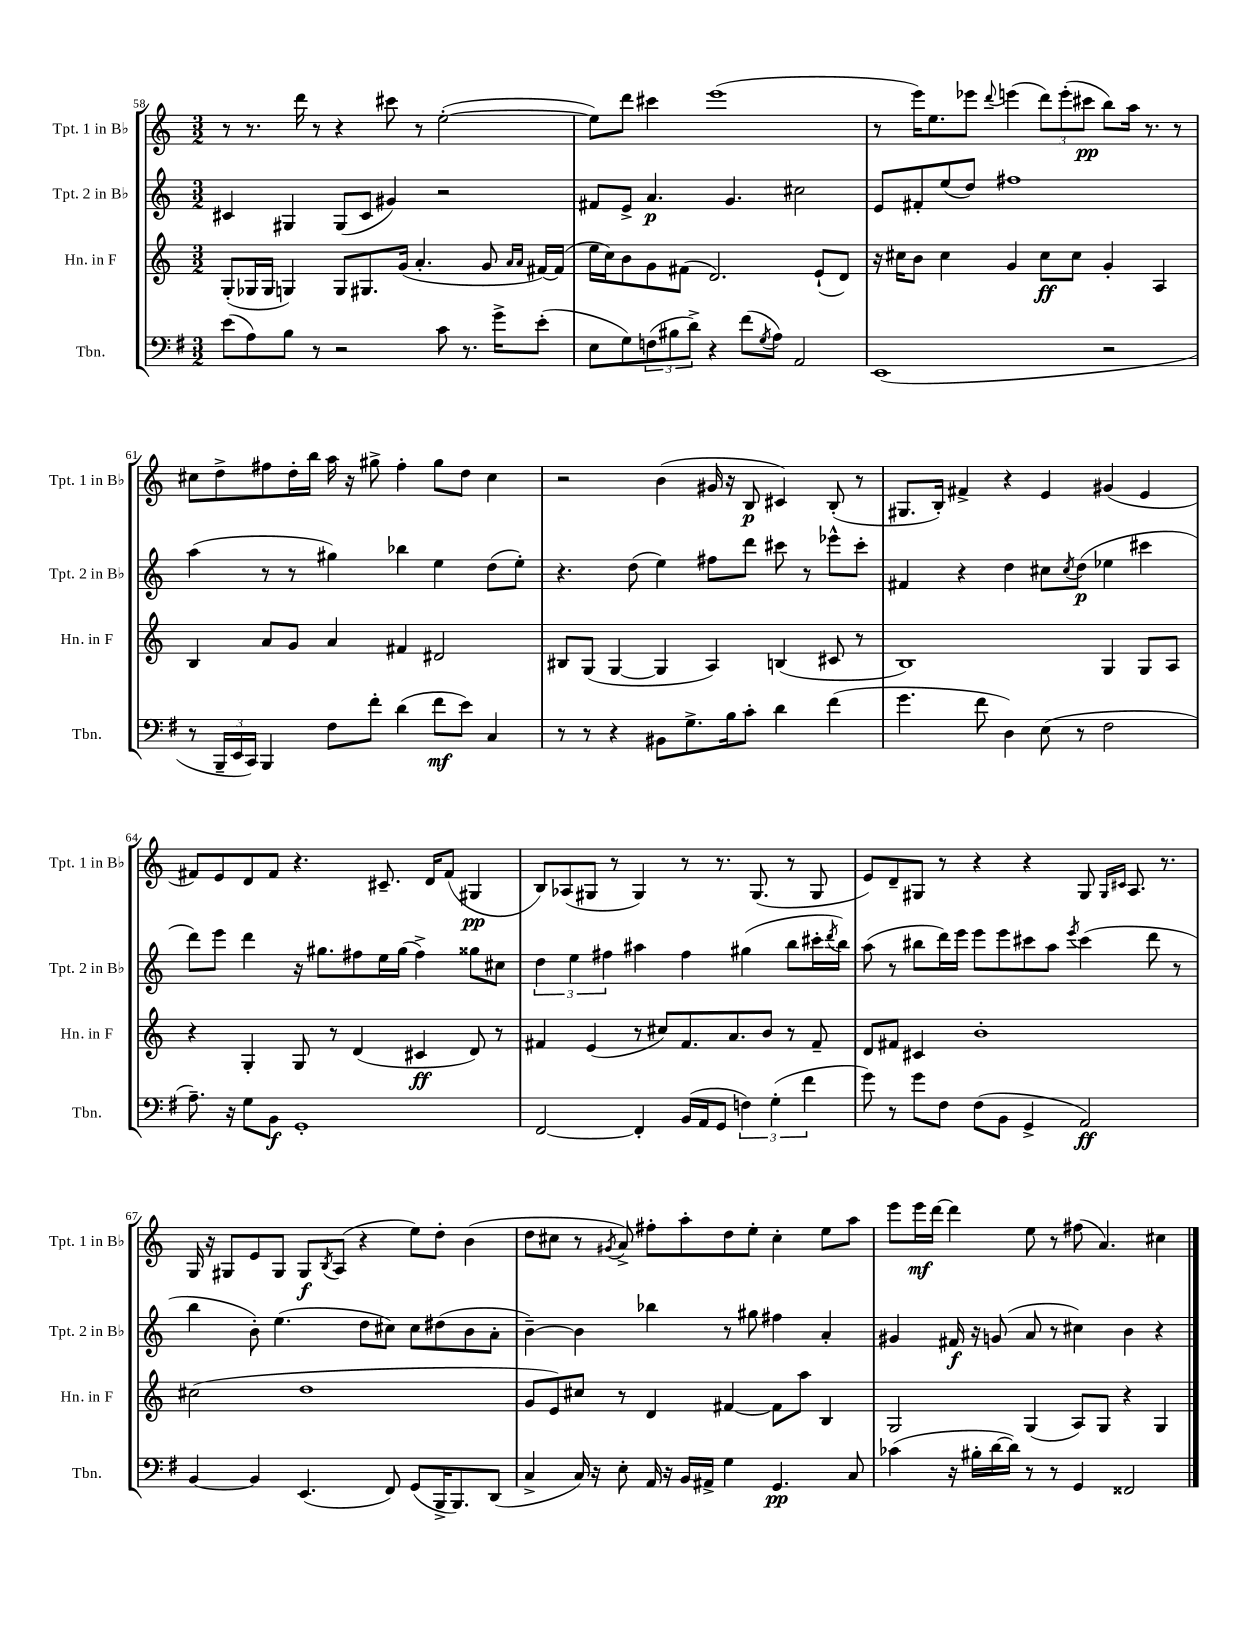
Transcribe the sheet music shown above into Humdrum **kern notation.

**kern	**dynam	**kern	**dynam	**kern	**dynam	**kern	**dynam
*part4	*part4	*part3	*part3	*part2	*part2	*part1	*part1
*staff4	*staff4	*staff3	*staff3	*staff2	*staff2	*staff1	*staff1
*I"Tbn.	*	*I"Hn. in F	*	*I"Tpt. 2 in B♭	*	*I"Tpt. 1 in B♭	*
*I'Tbn.	*	*I'Hn. in F	*	*I'Tpt. 2 in B♭	*	*I'Tpt. 1 in B♭	*
*clefF4	*	*clefG2	*	*clefG2	*	*clefG2	*
*k[f#]	*	*k[]	*	*k[]	*	*k[]	*
*M3/2	*	*M3/2	*	*M3/2	*	*M3/2	*
=58	=58	=58	=58	=58	=58	=58	=58
(8e\L	.	(8G'/L	.	4c#X/	.	8r	.
8A\)	.	16G-X/L	.	.	.	8.r	.
.	.	16G-/JJ	.	.	.	.	.
8B\J	.	4Gn/)	.	4G#X/	.	.	.
.	.	.	.	.	.	16ddd\	.
8r	.	.	.	.	.	8r	.
2r	.	8G/L	.	(8G#/L	.	4r	.
.	.	8.G#X/	.	8c#/J	.	.	.
.	.	.	.	4g#X/)	.	8ccc#X\	.
.	.	(16g/Jk	.	.	.	.	.
.	.	4.a'/	.	.	.	8r	.
8c\	.	.	.	2r	.	([2ee'\	.
8.r	.	.	.	.	.	.	.
.	.	8g/	.	.	.	.	.
16g^\KL	.	.	.	.	.	.	.
.	.	16qqa/LL	.	.	.	.	.
.	.	16qqa/JJ	.	.	.	.	.
(8e'\J	.	[16f#X/LL)	.	.	.	.	.
.	.	(16f#/JJ]	.	.	.	.	.
=59	=59	=59	=59	=59	=59	=59	=59
8E\L	.	16ee\LL	.	8f#X/L	.	8ee\L])	.
.	.	16cc\J)	.	.	.	.	.
8G\)	.	8b\	.	8e^/J	.	8ddd\J	.
(12Fn\	.	8g\	.	4.a/	p	4ccc#X\	.
12B#X\	.	.	.	.	.	.	.
.	.	(8f#X\J	.	.	.	.	.
12d^\J)	.	.	.	.	.	.	.
4r	.	2.d/)	.	.	.	(1eee	.
.	.	.	.	4.g/	.	.	.
(8f#\L	.	.	.	.	.	.	.
8qG/	.	.	.	.	.	.	.
8A\J)	.	.	.	.	.	.	.
2AA/	.	.	.	2cc#X\	.	.	.
.	.	(8e`/L	.	.	.	.	.
.	.	8d/J)	.	.	.	.	.
=60	=60	=60	=60	=60	=60	=60	=60
(1EE	.	16r	.	8e/L	.	8r	.
.	.	16cc#X\KL	.	.	.	.	.
.	.	8b\J	.	8f#X'/	.	16eee\KL)	.
.	.	.	.	.	.	8.ee\	.
.	.	4cc#\	.	(8ee/	.	.	.
.	.	.	.	8dd/J)	.	8eee-X\J	.
.	.	.	.	.	.	8qqddd/	.
.	.	4g/	.	1ff#X	.	(4eeen\	.
.	.	8cc#\L	ff	.	.	12ddd\L)	.
.	.	.	.	.	.	(12eee'\	.
.	.	8cc#\J	.	.	.	.	.
.	.	.	.	.	.	12ccc#X\J	pp
2r	.	4g'/	.	.	.	8bb\L)	.
.	.	.	.	.	.	16aa\Jk	.
.	.	.	.	.	.	8.r	.
.	.	4A/	.	.	.	.	.
.	.	.	.	.	.	8r	.
!!LO:LB:g=z
=61	=61	=61	=61	=61	=61	=61	=61
8r	.	4B/	.	(4aa\	.	8cc#X\L	.
24BBB~/LL	.	.	.	.	.	8dd^\	.
24EE/	.	.	.	.	.	.	.
24CC/JJ)	.	.	.	.	.	.	.
4BBB/	.	8a/L	.	8r	.	8ff#X\	.
.	.	8g/J	.	8r	.	16dd'\L	.
.	.	.	.	.	.	16bb\JJ	.
8F#\L	.	4a/	.	4gg#X\)	.	16aa\	.
.	.	.	.	.	.	16r	.
8f#'\J	.	.	.	.	.	8gg#X^\	.
(4d\	.	4f#X/	.	4bb-X\	.	4ff#'\	.
8f#\L	mf	2d#X/	.	4ee\	.	8gg#\L	.
8e\J)	.	.	.	.	.	8dd\J	.
4C/	.	.	.	(8dd\L	.	4cc#\	.
.	.	.	.	8ee'\J)	.	.	.
=62	=62	=62	=62	=62	=62	=62	=62
8r	.	8B#X/L	.	4.r	.	2r	.
8r	.	(8G/J	.	.	.	.	.
4r	.	[4G/	.	.	.	.	.
.	.	.	.	(8dd\	.	.	.
8BB#X\L	.	4G/]	.	4ee\)	.	(4b\	.
8.G^\	.	.	.	.	.	.	.
.	.	4A/)	.	8ff#X\L	.	16g#X/	.
16B\k	.	.	.	.	.	16r	.
8c'\J	.	.	.	8ddd\J	.	8B/	p
4d\	.	(4Bn/	.	8ccc#X\	.	4c#X/)	.
.	.	.	.	8r	.	.	.
(4f#\	.	8c#X/	.	8eee-X^^\L	.	(8B'/	.
.	.	8r	.	8ccc#'\J	.	8r	.
=63	=63	=63	=63	=63	=63	=63	=63
4.g\	.	1B)	.	4f#X/	.	8.G#X/L	.
.	.	.	.	.	.	16B'/Jk)	.
.	.	.	.	4r	.	4f#X^/	.
8f#\	.	.	.	.	.	.	.
4D\)	.	.	.	4dd\	.	4r	.
(8E\	.	.	.	8cc#X\L	.	4e/	.
.	.	.	.	8qcc#/	.	.	.
8r	.	.	.	(8dd\J	p	.	.
2F#\	.	4G/	.	4ee-X\	.	(4g#X/	.
.	.	8G/L	.	4ccc#X\	.	4e/	.
.	.	8A/J	.	.	.	.	.
!!LO:LB:g=z
=64	=64	=64	=64	=64	=64	=64	=64
8.A~\)	.	4r	.	8ddd\L)	.	8f#X/L)	.
.	.	.	.	8eee\J	.	8e/	.
16r	.	.	.	.	.	.	.
8G\L	.	4G'/	.	4ddd\	.	8d/	.
8BB\J	f	.	.	.	.	8f#/J	.
1GG'	.	8G/	.	16r	.	4.r	.
.	.	.	.	8.gg#X\L	.	.	.
.	.	8r	.	.	.	.	.
.	.	(4d/	.	8ff#X\	.	.	.
.	.	.	.	16ee\L	.	8.c#X~/	.
.	.	.	.	(16gg#\JJ	.	.	.
.	.	4c#X/	ff	4ff#^\)	.	.	.
.	.	.	.	.	.	16d/KL	.
.	.	.	.	.	.	(8f#/J	.
.	.	8d/)	.	8gg##X\L	.	4G#X/	pp
.	.	8r	.	8cc#X\J	.	.	.
=65	=65	=65	=65	=65	=65	=65	=65
[2FF#/	.	4f#X/	.	6dd\	.	8B/L)	.
.	.	.	.	.	.	(8A-X/	.
.	.	.	.	6ee\	.	.	.
.	.	(4e/	.	.	.	8G#X/J	.
.	.	.	.	6ff#X\	.	.	.
.	.	.	.	.	.	8r	.
4FF#'/]	.	8r	.	4aa#X\	.	4G#/)	.
.	.	8cc#X/L)	.	.	.	.	.
(16BB/LL	.	8.f#/	.	4ff#\	.	8r	.
16AA/J	.	.	.	.	.	.	.
8GG/J	.	.	.	.	.	8.r	.
.	.	8.a/	.	.	.	.	.
6Fn\)	.	.	.	(4gg#X\	.	.	.
.	.	.	.	.	.	(8.G#/	.
.	.	8b/J	.	.	.	.	.
(6G'\	.	.	.	.	.	.	.
.	.	8r	.	8bb\L	.	8r	.
6f#\	.	.	.	.	.	.	.
.	.	8f#~/	.	16ccc#X'\L	.	8G#/	.
.	.	.	.	8qddd/	.	.	.
.	.	.	.	16bb\JJ)	.	.	.
=66	=66	=66	=66	=66	=66	=66	=66
8g\)	.	8d/L	.	(8aa\	.	8e/L)	.
8r	.	8f#X/J	.	8r	.	8d~/	.
8g\L	.	4c#X/	.	8bb#X\L	.	8G#X/J	.
8F#\J	.	.	.	16ddd\L)	.	8r	.
.	.	.	.	16eee\JJ	.	.	.
(8F#\L	.	1b'	.	8eee\L	.	4r	.
8BB\J	.	.	.	8eee\	.	.	.
4GG^/	.	.	.	8ccc#X\	.	4r	.
.	.	.	.	8aa\J	.	.	.
.	.	.	.	8qeee/	.	.	.
2AA/)	ff	.	.	(4ccc#\	.	8G#/	.
.	.	.	.	.	.	16qqG#/LL	.
.	.	.	.	.	.	16qqc#X/JJ	.
.	.	.	.	.	.	8.A/	.
.	.	.	.	8ddd\	.	.	.
.	.	.	.	.	.	8.r	.
.	.	.	.	8r	.	.	.
!!LO:LB:g=z
=67	=67	=67	=67	=67	=67	=67	=67
[4BB/	.	(2cc#X\	.	4bb\	.	16G/	.
.	.	.	.	.	.	16r	.
.	.	.	.	.	.	8G#X/L	.
4BB/]	.	.	.	8b'\)	.	8e/	.
.	.	.	.	(4.ee\	.	8G#/J	.
(4.EE/	.	1dd	.	.	.	8G#/L	f
.	.	.	.	.	.	8qB/	.
.	.	.	.	.	.	(8A/J	.
.	.	.	.	8dd\L	.	4r	.
8FF#/)	.	.	.	8cc#X\J)	.	.	.
(8GG/L	.	.	.	8cc#\L	.	8ee\L)	.
16BBB^/K	.	.	.	(8dd#X\	.	8dd'\J	.
8.BBB/)	.	.	.	.	.	.	.
.	.	.	.	8b\	.	(4b\	.
(8DD/J	.	.	.	8a'\J	.	.	.
=68	=68	=68	=68	=68	=68	=68	=68
4C^/	.	8g/L	.	[4b~\)	.	8dd\L	.
.	.	8e/)	.	.	.	8cc#X\J	.
16C/)	.	8cc#X/J	.	4b\]	.	8r	.
16r	.	.	.	.	.	.	.
.	.	.	.	.	.	8qg#X/	.
8E'\	.	8r	.	.	.	8a^/)	.
16AA/	.	4d/	.	4bb-X\	.	8ff#X'\L	.
16r	.	.	.	.	.	.	.
16BB/LL	.	.	.	.	.	8aa'\	.
16AA#X^/JJ	.	.	.	.	.	.	.
4G\	.	[4f#X/	.	8r	.	8dd\	.
.	.	.	.	8gg#X\	.	8ee'\J	.
4.GG/	pp	8f#\L]	.	4ff#X\	.	4cc#'\	.
.	.	8aa\J	.	.	.	.	.
.	.	4B/	.	4a'/	.	8ee\L	.
8C/	.	.	.	.	.	8aa\J	.
=69	=69	=69	=69	=69	=69	=69	=69
(4c-X\	.	2G/	.	4g#X/	.	8eee\L	.
.	.	.	.	.	.	16eee\L	mf
.	.	.	.	.	.	[16ddd\JJ	.
16r	.	.	.	16f#X/	f	4ddd\]	.
16B#X'\LL	.	.	.	16r	.	.	.
[16d\	.	.	.	(8gn/	.	.	.
16d\JJ])	.	.	.	.	.	.	.
8r	.	(4G/	.	8a/	.	8ee\	.
8r	.	.	.	8r	.	8r	.
4GG/	.	8A/L)	.	4cc#X\)	.	(8ff#X\	.
.	.	8G/J	.	.	.	4.a/)	.
2FF##X/	.	4r	.	4b\	.	.	.
.	.	4G/	.	4r	.	4cc#X\	.
==	==	==	==	==	==	==	==
*-	*-	*-	*-	*-	*-	*-	*-
